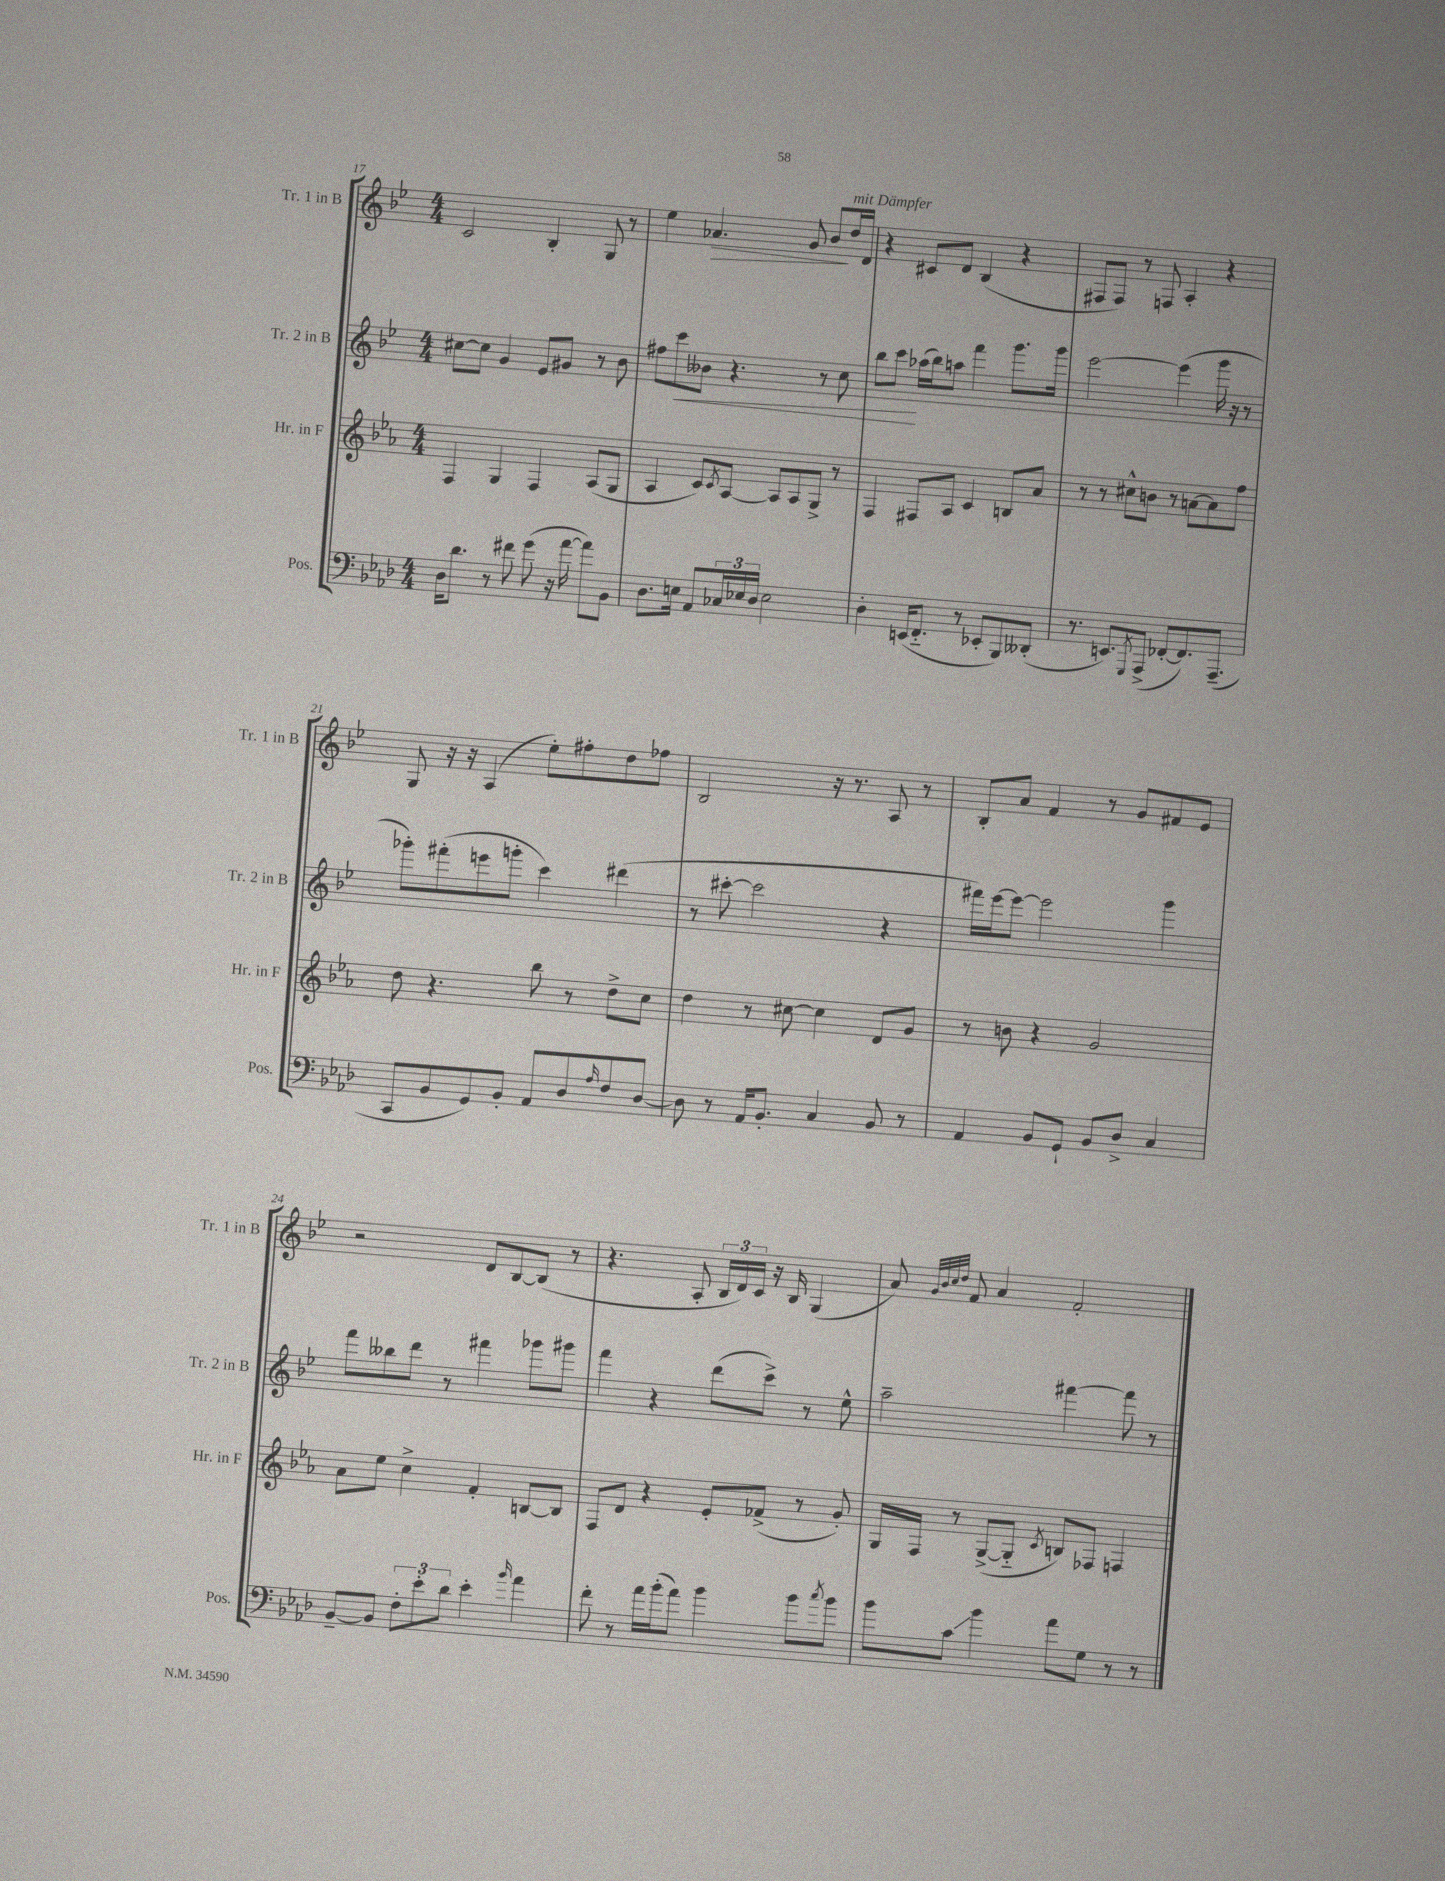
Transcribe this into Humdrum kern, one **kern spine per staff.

**kern	**kern	**kern	**kern
*staff4	*staff3	*staff2	*staff1
*clefF4	*clefG2	*clefG2	*clefG2
*k[b-e-a-d-]	*k[b-e-a-]	*k[b-e-]	*k[b-e-]
*M4/4	*M4/4	*M4/4	*M4/4
16D-\LK	4F/	[8cc#\L	2c/
8.d-\J	.	.	.
.	.	8cc#\]J	.
8r	4G/	4g/	.
8f#\	.	.	.
(8g\	4F/	8e-/L	4B-'/
16r	.	8g#/J	.
[16a-\	.	.	.
8a-\]L)	(8A-/L	8r	8G/
8BB-\J	8G/J	8b-\	8r
=	=	=	=
8.D-\L	4A-/	8ff#\L	4ee-\
.	.	8ccc\	.
16E\Jk	.	.	.
8AA-/L	8c/L)	8b--\J	4.a-/
.	8qc/	.	.
24C-/L	[8A-/J	4.r	.
24E-/	.	.	.
24D-/JJ	.	.	.
2E-\	8A-/]L	.	.
.	8A-/	.	8g/
.	8G^/J	8r	8b-/L
.	8r	8cc\	16dd/L
.	.	.	16d/JJ
=	=	=	=
4D-'\	4F/	8bb-\L	4r
.	.	8ccc\J	.
(16EE/LK	8F#/L	(16aa-\LL	8c#/L
8.FF'~/J	.	16bb-\J)	.
.	8A-/J	8aa\J	8d/J
8r	4c/	4fff\	(4B-/
8EE-'/L	.	.	.
8BBB-/)	8B/L	8.ggg\L	4r
(8DD--'/J	8a-/J	.	.
.	.	16ggg\Jk	.
=	=	=	=
8.r	8r	[2eee-\	8F#/L
.	8r	.	8F#/J)
8.EE/L)	.	.	.
.	8cc#^^\L	.	8r
8qGGG/	.	.	.
(8AAA-^/J	8b\J	.	8F/
[8FF-'/L	8r	(4eee-\]	4A'/
8.FF-/])	[8a\L	.	.
.	8a\]	16ggg\	4r
(8.AAA-~/J	.	16r	.
.	8ff\J	8r	.
=	=	=	=
8CC/L	8dd\	8ggg-'\L)	8G/
8BB-/	4.r	(8fff#'\	16r
.	.	.	16r
8GG/)	.	8eee\	(4A/
8BB-'/J	.	8ggg'\J	.
8AA-/L	8bb-\	4ccc\)	8ee-'\L)
8D-/	8r	.	8ff#'\
16qqA-/	.	.	.
8F/	8dd^\L	(4ddd#\	8dd\
[8D-/J	8cc\J	.	8ff-\J
=	=	=	=
8D-\]	4dd\	8r	2B-/
8r	.	[8ccc#'\	.
16AA-/LK	8r	2ccc#\]	.
8.BB-'/J	.	.	.
.	[8cc#\	.	.
4C/	4cc#\]	.	16r
.	.	.	8.r
8BB-/	8d/L	4r	8A/
8r	8g/J	.	8r
=	=	=	=
4AA-/	8r	16fff#\LL)	8B-'/L
.	.	[16eee-\J	.
.	8b\	8eee-\_J	8a/J
8BB-/L	4r	2eee-\]	4f/
8GG`/J	.	.	.
8BB-/L	2g/	.	8r
8D-^/J	.	.	8g/L
4C/	.	4ggg\	8f#/
.	.	.	8e-/J
=	=	=	=
[8BB-~/L	8a-\L	8fff\L	2r
8BB-/]J	8ee-\J	8bb--\	.
12F'\L	4cc^\	8ddd\J	.
12e-'\	.	.	.
.	.	8r	.
12d-\J	.	.	.
4e-'\	4f'/	4fff#\	8d/L
.	.	.	[8B-/
16qqb-/	.	.	.
4a-\	[8B/L	8ggg-\L	(8B-/]J
.	8B/]J	8ggg#\J	8r
=	=	=	=
8f'\	8F/L	4fff\	4.r
8r	8d/J	.	.
16a-\LL	4r	4r	.
(16b-'\J	.	.	.
8a-\J)	.	.	8A'/
4b-\	8e-'/L	(8ddd\L	24B-/LL
.	.	.	24d/)
.	.	.	24c/JJ
.	(8f-^/J	8ccc^\J)	16r
.	.	.	16B-/
8b-\L	8r	8r	(4G/
8qcc/	.	.	.
8b-\J	8g'/)	8ee-^^\	.
=	=	=	=
8b-\L	16G/LL	2aa~\	8a/)
.	16F/JJ	.	.
.	.	.	32qqg/LLL
.	.	.	32qqb-/
.	.	.	32qqcc/
.	.	.	32qqdd/JJJ
8c\J	8r	.	8f/
4b-\	([8G^/L	.	4a/
.	8G'~/]J	.	.
.	8qc/	.	.
8a-\L	8B/L)	[4fff#\	2f'/
8G\J	8F-/J	.	.
8r	4F/	8fff#\]	.
8r	.	8r	.
==	==	==	==
*-	*-	*-	*-
